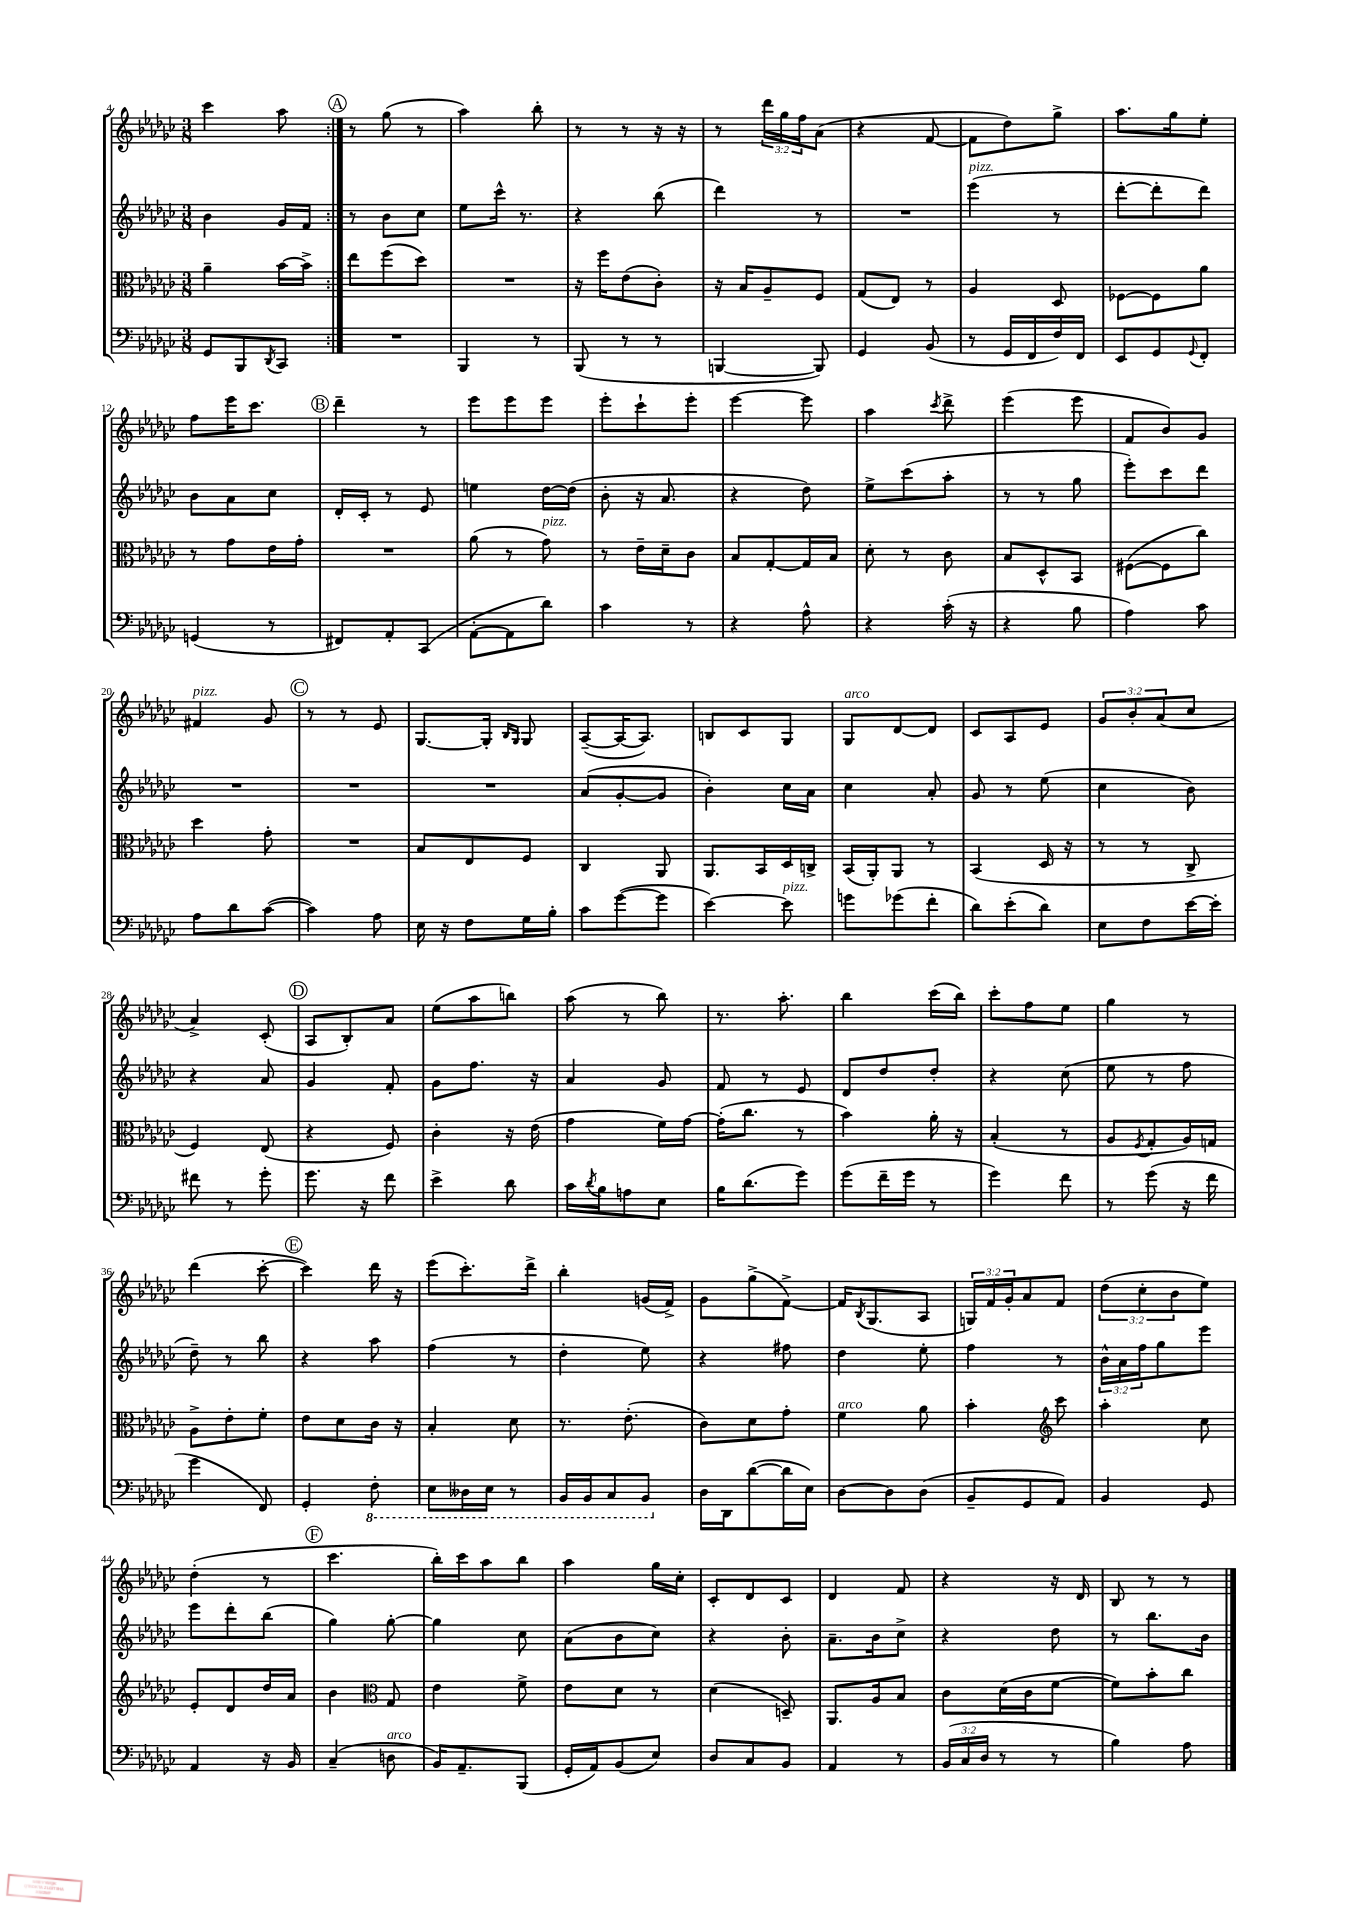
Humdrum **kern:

**kern	**kern	**kern	**kern
*part4	*part3	*part2	*part1
*staff4	*staff3	*staff2	*staff1
*clefF4	*clefC3	*clefG2	*clefG2
*k[b-e-a-d-g-c-]	*k[b-e-a-d-g-c-]	*k[b-e-a-d-g-c-]	*k[b-e-a-d-g-c-]
*M3/8	*M3/8	*M3/8	*M3/8
=4	=4	=4	=4
8GG-/L	4a-~\	4b-\	4ccc-\
8BBB-/	.	.	.
8qDD-/	.	.	.
8CC-/J	[16b-\LL	16g-/LL	8aa-\
.	16b-^\JJ]	16f/JJ	.
!!LO:REH:place=s1:t=A
=5:|!	=5:|!	=5:|!	=5:|!
4.r	8ee-\L	8r	8r
.	(8ff\	8b-\L	(8gg-\
.	8dd-\J)	8cc-\J	8r
=6	=6	=6	=6
4BBB-/	4.r	8ee-\L	4aa-\)
.	.	16ccc-^^\Jk	.
.	.	8.r	.
8r	.	.	8bb-'\
=7	=7	=7	=7
(8BBB-/	16r	4r	8r
.	16ff\KL	.	.
8r	(8e-\	.	8r
8r	8c-'\J)	(8bb-\	16r
.	.	.	16r
=8	=8	=8	=8
[4BBBn/	16r	4ddd-\)	8r
.	16B-/KL	.	.
.	8A-~/	.	24ddd-\LL
.	.	.	24gg-\
.	.	.	24ff\J
8BBB/])	8F/J	8r	(8a-\J
=9	=9	=9	=9
4GG-/	(8G-/L	4.r	4r
.	8E-/J)	.	.
(8BB-/	8r	.	[8f/
=10	=10	=10	=10
!	!	!LO:TX:a:i:t=pizz.	!
8r	4A-/	(4eee-\	8f\L]
16GG-/LL	.	.	8dd-\)
16FF/	.	.	.
16F/)	8D-/	8r	8gg-^\J
16FF/JJ	.	.	.
=11	=11	=11	=11
8EE-/L	[8F-X\L	[8ddd-'\L	8.aa-\L
8GG-/	8F-\]	8ddd-'\]	.
.	.	.	16gg-\k
8qqGG-/	.	.	.
8FF'/J	8a-\J	8ddd-\J)	8ee-'\J
!!LO:LB:g=z
=12	=12	=12	=12
(4GGn/	8r	8b-\L	8ff\L
.	8g-\L	8a-\	16eee-\K
.	.	.	8.ccc-\J
8r	16e-\L	8cc-\J	.
.	16g-'\JJ	.	.
!!LO:REH:place=s1:t=B
=13	=13	=13	=13
8FF#X/L)	4.r	16d-'/LL	4ddd-~\
.	.	16c-'/JJ	.
8AA-'/	.	8r	.
(8CC-/J	.	8e-/	8r
=14	=14	=14	=14
[8AA-'\L	(8a-\	4een\	8eee-\L
8AA-\]	8r	.	8eee-\
!	!LO:TX:a:i:t=pizz.	!	!
8d-\J)	8g-\)	[16dd-\LL	8eee-\J
.	.	(16dd-\JJ]	.
=15	=15	=15	=15
4c-\	8r	8b-'\	8eee-'\L
.	16e-~\LL	16r	8ccc-`\
.	16d-~\J	8.a-/	.
8r	8c-\J	.	8eee-'\J
=16	=16	=16	=16
4r	8B-/L	4r	[4eee-\
.	[8G-'/	.	.
8A-^^\	16G-/L]	8dd-\)	8eee-\]
.	16B-/JJ	.	.
=17	=17	=17	=17
4r	8d-'\	8ee-^\L	4aa-\
.	8r	(8ccc-\	.
.	.	.	8qccc-/
(16c-'\	8c-\	8aa-'\J	8ddd-^\
16r	.	.	.
=18	=18	=18	=18
4r	8B-/L	8r	(4eee-\
.	8D-^^/	8r	.
8B-\	8BB-/J	8gg-\	8eee-\
=19	=19	=19	=19
4A-\)	([8F#X\L	8eee-'\L)	8f/L
.	8F#\]	8ccc-\	8b-/)
8c-\	8cc-\J)	8ddd-\J	8g-/J
!!LO:LB:g=z
=20	=20	=20	=20
!	!	!	!LO:TX:a:i:t=pizz.
8A-\L	4dd-\	4.r	4f#X/
8d-\	.	.	.
([8c-\J	8g-'\	.	8g-/
!!LO:REH:place=s1:t=C
=21	=21	=21	=21
4c-\])	4.r	4.r	8r
.	.	.	8r
8A-\	.	.	8e-/
=22	=22	=22	=22
16E-\	8B-/L	4.r	[8.G-/L
16r	.	.	.
8F\L	8E-/	.	.
.	.	.	16G-'/Jk]
.	.	.	16qqB-/LL
.	.	.	16qqG-/JJ
16G-\L	8F/J	.	8G-/
16B-'\JJ	.	.	.
=23	=23	=23	=23
8c-\L	4C-/	(8a-/L	([8A-~/L
([8g-\	.	[8g-'/	16A-/K_
.	.	.	8.A-/J])
8g-\J]	8AA-/	8g-/J]	.
=24	=24	=24	=24
[4e-\)	8.AA-/L	4b-'\)	8Bn/L
.	.	.	8c-/
.	16BB-/L	.	.
!LO:TX:a:i:t=pizz.	!	!	!
8e-\]	16D-/	16cc-\LL	8G-/J
.	16Cn^/JJ	16a-\JJ	.
=25	=25	=25	=25
!	!	!	!LO:TX:a:i:t=arco
8gn\L	(16BB-/LL	4cc-\	8G-/L
.	16AA-'/J)	.	.
(8g-X\	8AA-/J	.	[8d-/
8f'\J	8r	8a-'/	8d-/J]
=26	=26	=26	=26
8d-\L)	(4BB-/	8g-/	8c-/L
(8e-'\	.	8r	8A-/
8d-\J)	16D-/	(8ee-\	8e-/J
.	16r	.	.
=27	=27	=27	=27
8E-\L	8r	4cc-\	12g-/L
.	.	.	12b-'/
8F\	8r	.	.
.	.	.	(12a-/
[16e-\L	8C-^/	8b-\)	8cc-/J
16e-'\JJ]	.	.	.
!!LO:LB:g=z
=28	=28	=28	=28
8f#X\	4F/)	4r	4a-^/)
8r	.	.	.
8g-'\	(8E-/	8a-/	(8c-'/
!!LO:REH:place=s1:t=D
=29	=29	=29	=29
8.g-\	4r	4g-/	8A-/L
.	.	.	8B-'/)
16r	.	.	.
8f\	8F/)	8f'/	8a-/J
=30	=30	=30	=30
4e-^\	4c-'\	8g-\L	(8ee-\L
.	.	8.ff\J	8aa-\
8d-\	16r	.	8bbn\J)
.	(16e-\	16r	.
=31	=31	=31	=31
16c-\LL	4g-\	4a-/	(8aa-\
8qd-/	.	.	.
16B-\J	.	.	.
8An\	.	.	8r
8E-\J	16f\LL)	8g-/	8bb-\)
.	[16g-\JJ	.	.
=32	=32	=32	=32
16B-\KL	(16g-'\KL]	8f/	8.r
(8.d-\	8.cc-\J	.	.
.	.	8r	.
.	.	.	8.aa-'\
8g-\J)	8r	8e-/	.
=33	=33	=33	=33
(8g-\L	4b-\)	8d-/L	4bb-\
16f~\L	.	8dd-/	.
16g-\JJ	.	.	.
8r	16a-'\	8dd-'/J	(16ccc-\LL
.	16r	.	16bb-\JJ)
=34	=34	=34	=34
4g-\)	(4B-'/	4r	8ccc-'\L
.	.	.	8ff\
8f\	8r	(8cc-\	8ee-\J
=35	=35	=35	=35
8r	8A-/L	8ee-\	4gg-\
.	8qF/	.	.
(8g-\	8G-'/	8r	.
16r	16A-/L)	8ff\	8r
16f\	16Gn/JJ	.	.
!!LO:LB:g=z
=36	=36	=36	=36
4g-\	8A-^\L	8dd-~\)	(4ddd-\
.	8e-'\	8r	.
8FF/)	8f'\J	8bb-\	[8ccc-'\
!!LO:REH:place=s1:t=E
=37	=37	=37	=37
4GG-'/	8e-\L	4r	4ccc-\])
.	8d-\	.	.
*8ba	*	*	*
8FF'\	16c-\Jk	8aa-\	16ddd-\
.	16r	.	16r
=38	=38	=38	=38
8EE-\L	4B-'/	(4ff\	(8eee-\L
16DD--X\L	.	.	8.ccc-'\)
16EE-\JJ	.	.	.
8r	8d-\	8r	.
.	.	.	16ddd-^\Jk
=39	=39	=39	=39
16BBB-/LL	8.r	4dd-'\	4bb-'\
16BBB-/J	.	.	.
8CC-/	.	.	.
.	(8.e-'\	.	.
8BBB-/J	.	8ee-\)	(16gn/LL
.	.	.	16f^/JJ)
=40	=40	=40	=40
*X8ba	*	*	*
16D-\LL	8c-\L)	4r	8g-\L
16DD-\J	.	.	.
([8d-\	8d-\	.	(8gg-^\
16d-\L]	8g-'\J	8ff#X\	[8f^\J)
16E-\JJ)	.	.	.
=41	=41	=41	=41
!	!LO:TX:a:i:t=arco	!	!
[8D-\L	4f\	4dd-\	16f/KL]
.	.	.	8qB-/
.	.	.	(8.G-/
8D-\]	.	.	.
(8D-\J	8a-\	8ee-'\	8A-/J
=42	=42	=42	=42
8BB-~/L	4b-'\	4ff\	24Gn/LL)
.	.	.	24f/
.	.	.	24g-'/J
8GG-/	.	.	8a-/
*	*clefG2	*	*
8AA-/J)	8ccc-\	8r	8f/J
=43	=43	=43	=43
4BB-/	4aa-'\	24b-^^\LL	(12dd-\L
.	.	24a-\	.
.	.	24ff\J	12cc-'\
.	.	8gg-\	.
.	.	.	12b-\
8GG-/	8cc-\	8eee-\J	8ee-\J)
!!LO:LB:g=z
=44	=44	=44	=44
4AA-/	8e-'/L	8eee-\L	(4dd-'\
.	8d-/	8ddd-'\	.
16r	16dd-/L	(8bb-\J	8r
16BB-/	16a-/JJ	.	.
!!LO:REH:place=s1:t=F
=45	=45	=45	=45
(4C-~/	4b-\	4gg-\)	4.ccc-\
*	*clefC3	*	*
!LO:TX:a:i:t=arco	!	!	!
8Dn\	8G-/	[8gg-'\	.
=46	=46	=46	=46
16BB-/KL)	4e-\	4gg-\]	16bb-'\LL)
8.AA-~/	.	.	16ccc-\J
.	.	.	8aa-\
(8BBB-/J	8f^\	8cc-\	8bb-\J
=47	=47	=47	=47
16GG-'/LL	8e-\L	(8a-\L	4aa-\
16AA-/J)	.	.	.
(8BB-/	8d-\J	8b-\	.
8E-/J)	8r	8cc-\J)	16gg-\LL
.	.	.	16cc-'\JJ
=48	=48	=48	=48
8D-/L	(4d-\	4r	8c-'/L
8C-/	.	.	8d-/
8BB-/J	8Dn~/)	8b-'\	8c-/J
=49	=49	=49	=49
4AA-/	8.AA-/L	8.a-~\L	4d-/
.	16A-/k	16b-\k	.
8r	8B-/J	8cc-^\J	8f/
=50	=50	=50	=50
(24BB-/LL	8c-\L	4r	4r
24C-/	.	.	.
24D-/JJ	.	.	.
8r	(16d-\L	.	.
.	16c-\J	.	.
8r	[8f\J	8dd-\	16r
.	.	.	16d-/
=51	=51	=51	=51
4B-\)	8f\L])	8r	8B-/
.	8b-'\	8.bb-\L	8r
8A-\	8cc-\J	.	8r
.	.	16b-\Jk	.
==	==	==	==
*-	*-	*-	*-
